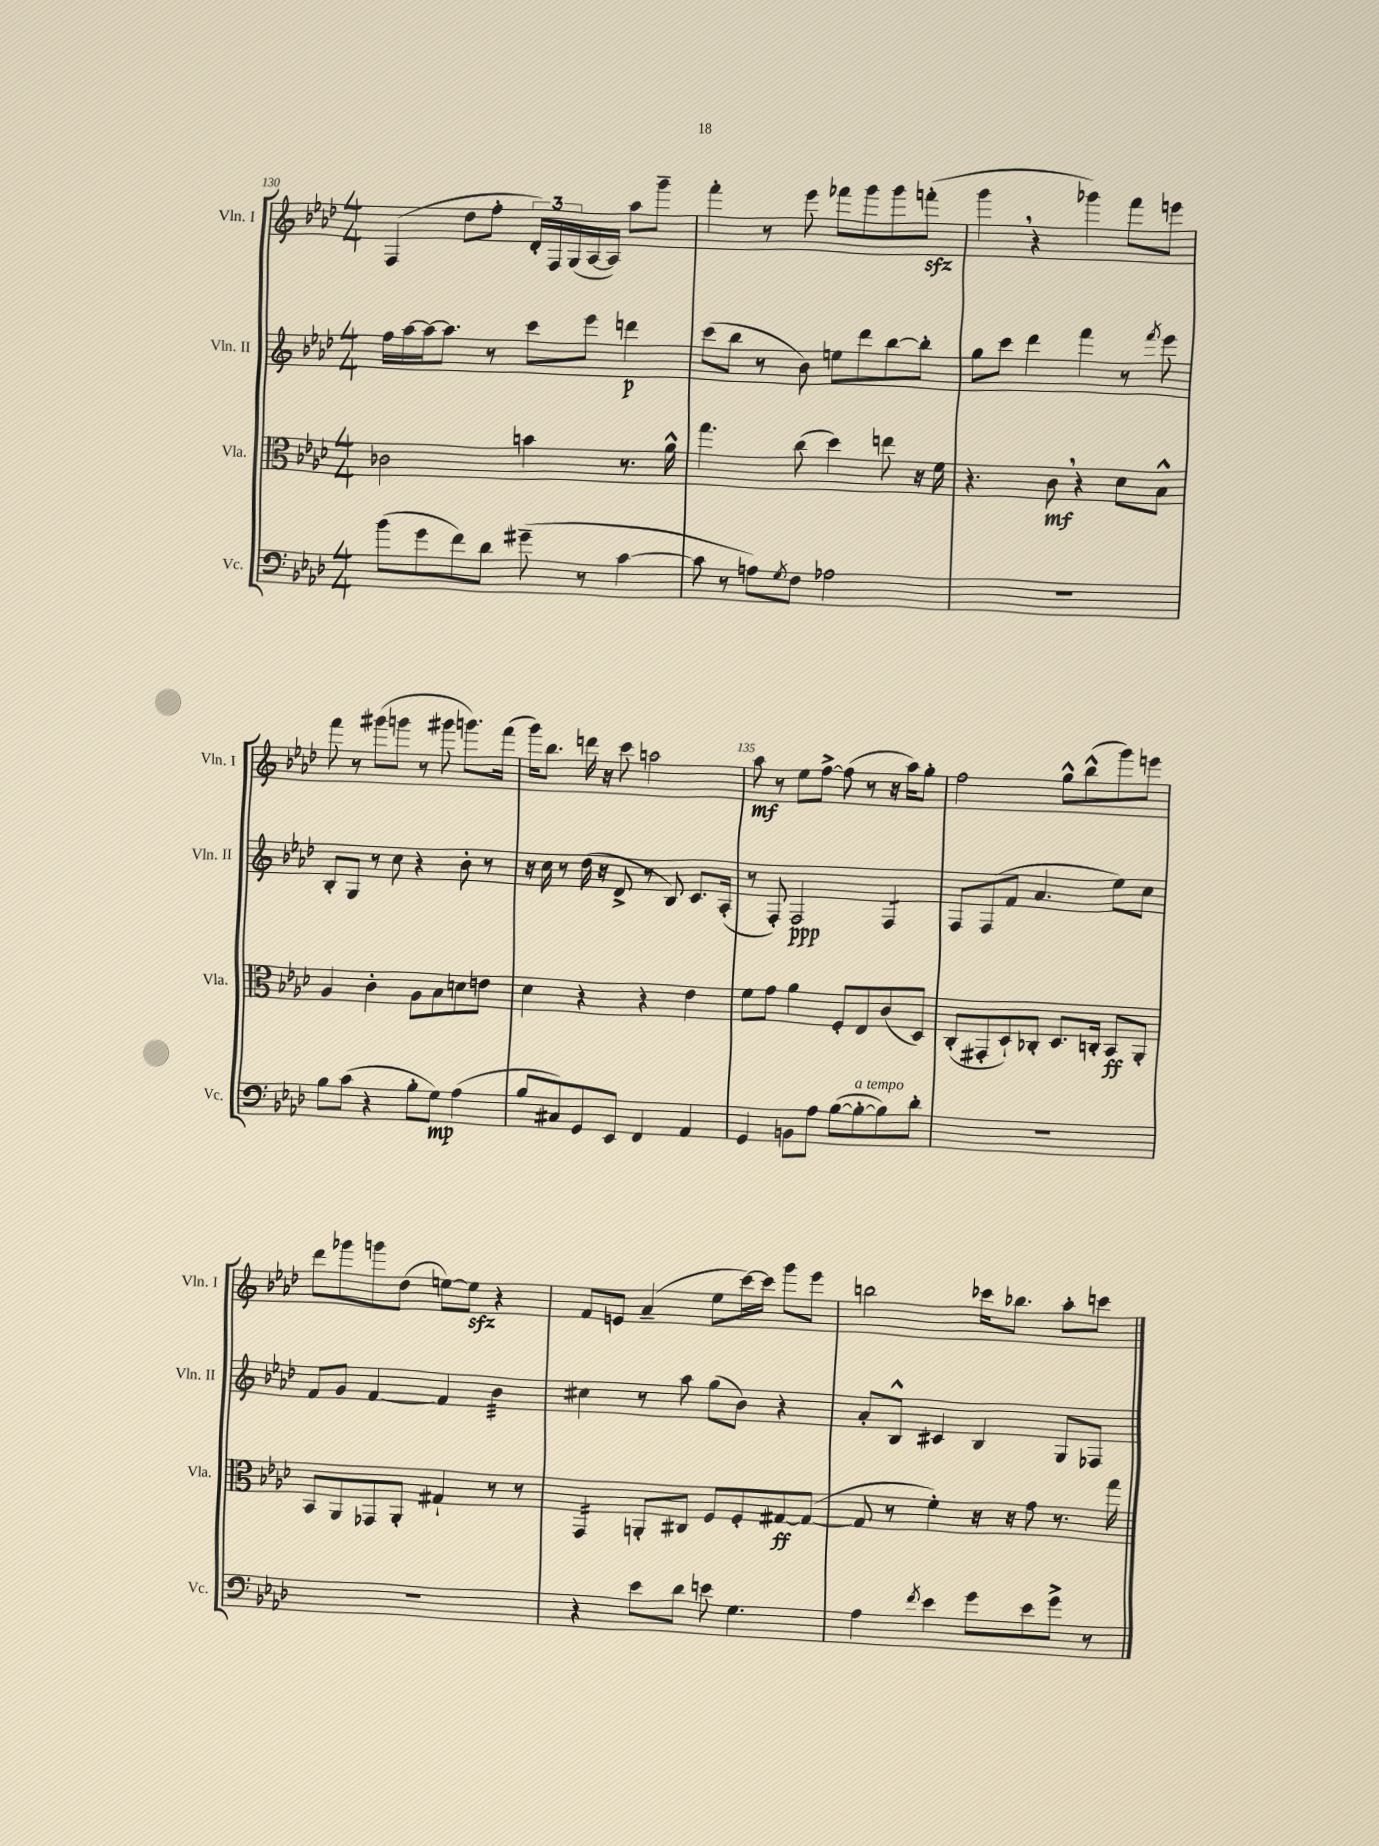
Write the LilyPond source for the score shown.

<<
\new StaffGroup <<
\new Staff = "s0" \with { instrumentName = "Vln. I" shortInstrumentName = "Vln. I" } {
    \clef treble \key aes \major \numericTimeSignature \time 4/4
    f4( des''8 f''8-. \tuplet 3/2 { des'16-.) f16 g16( } aes16~ aes16) aes''8 g'''8-- |
    f'''4-. r8 ees'''8 fes'''8 g'''8 g'''8 f'''8-.\sfz( |
    g'''4 \breathe r4 ges'''4) f'''8 e'''8 |
    f'''8 r8 gis'''8( g'''8 r8 gis'''8 g'''8.) f'''16( |
    g'''16) bes''8. d'''16 r16 c'''8 a''2 |
    aes''8\mf r8 ees''8 f''8~-> f''8( r8 r16 aes''16) g''8-. |
    f''2 g''8-^ bes''8-^( g'''8) e'''8 |
    des'''8 ges'''8 g'''8 des''8( e''8~) e''8\sfz r4 |
    f'8 e'8 aes'4--( ees''8 c'''16~) c'''16 g'''8 ees'''8 |
    b''2 ces'''16 bes''8. aes''8-. c'''8 \bar "|." |
}
\new Staff = "s1" \with { instrumentName = "Vln. II" shortInstrumentName = "Vln. II" } {
    \clef treble \key aes \major \numericTimeSignature \time 4/4
    f''16 aes''16~ aes''16~ aes''8. r8 c'''8 ees'''8 d'''4\p |
    c'''8( bes''8 r8 bes'8) e''8 des'''8 bes''8~ bes''8-. |
    g''8 c'''8 des'''4 f'''4 r8 \acciaccatura { f'''8 } ees'''8 |
    bes8-. g8 r8 c''8 r4 bes'8-. r8 |
    r16 c''16 r8 des''16( r16 des'8-> r8 bes8) c'8. aes16-.( |
    r8 f8-.) f2\ppp f4:8 |
    f8 f8( f'8 aes'4. ees''8) c''8 |
    f'8 g'8 f'4~ f'4 bes'4:32 |
    cis''4 r8 aes''8 g''8( bes'8) r4 |
    aes'8-. bes8-^ cis'4 bes4 g8 fes8 \bar "|." |
}
\new Staff = "s2" \with { instrumentName = "Vla." shortInstrumentName = "Vla." } {
    \clef alto \key aes \major \numericTimeSignature \time 4/4
    ces'2 b'4 r8. aes'16-^ |
    g''4. c''8( des''4) e''8 r16 f'16 |
    r4. c'8\mf \breathe r4 des'8 bes8-^ |
    aes4 c'4-. aes8 bes8 d'8 e'8 |
    des'4 r4 r4 ees'4 |
    f'8 g'8 aes'4 f8-. ees8 c'8( des8) |
    c8-.( gis,8-. des8-!) ces8-. des8. c16-. bes,8\ff aes,8-. |
    bes,8 aes,8 ges,8 aes,8-. gis4-! r8 r8 |
    g,4:16 a,8-. cis8 f8 f8-. gis8~\ff gis8~( |
    gis8 r8 f'4-.) r16 r16 g'8 r8. g''16 \bar "|." |
}
\new Staff = "s3" \with { instrumentName = "Vc." shortInstrumentName = "Vc." } {
    \clef bass \key aes \major \numericTimeSignature \time 4/4
    bes'8( g'8 f'8) des'8 gis'8--( r8 c'4~ |
    c'8 r8 a8) \acciaccatura { g8 } f8 aes2 |
    R1 |
    bes8 c'8( r4 bes8-. g8\mp) aes4( |
    bes8 cis8) g,8 ees,8 f,4 aes,4 |
    g,4 b,8 aes8 bes8~( bes8~-.^\markup { \italic "a tempo" } bes8) des'8-. |
    R1 |
    R1 |
    r4 ees'8 des'8 e'8 g4. |
    aes4 \acciaccatura { f'8 } ees'4 g'8 ees'8 g'8-> r8 \bar "|." |
}
>>
>>
\layout { \context { \Score currentBarNumber = #130 \override BarNumber.break-visibility = ##(#f #t #t) barNumberVisibility = #(every-nth-bar-number-visible 5) } }
